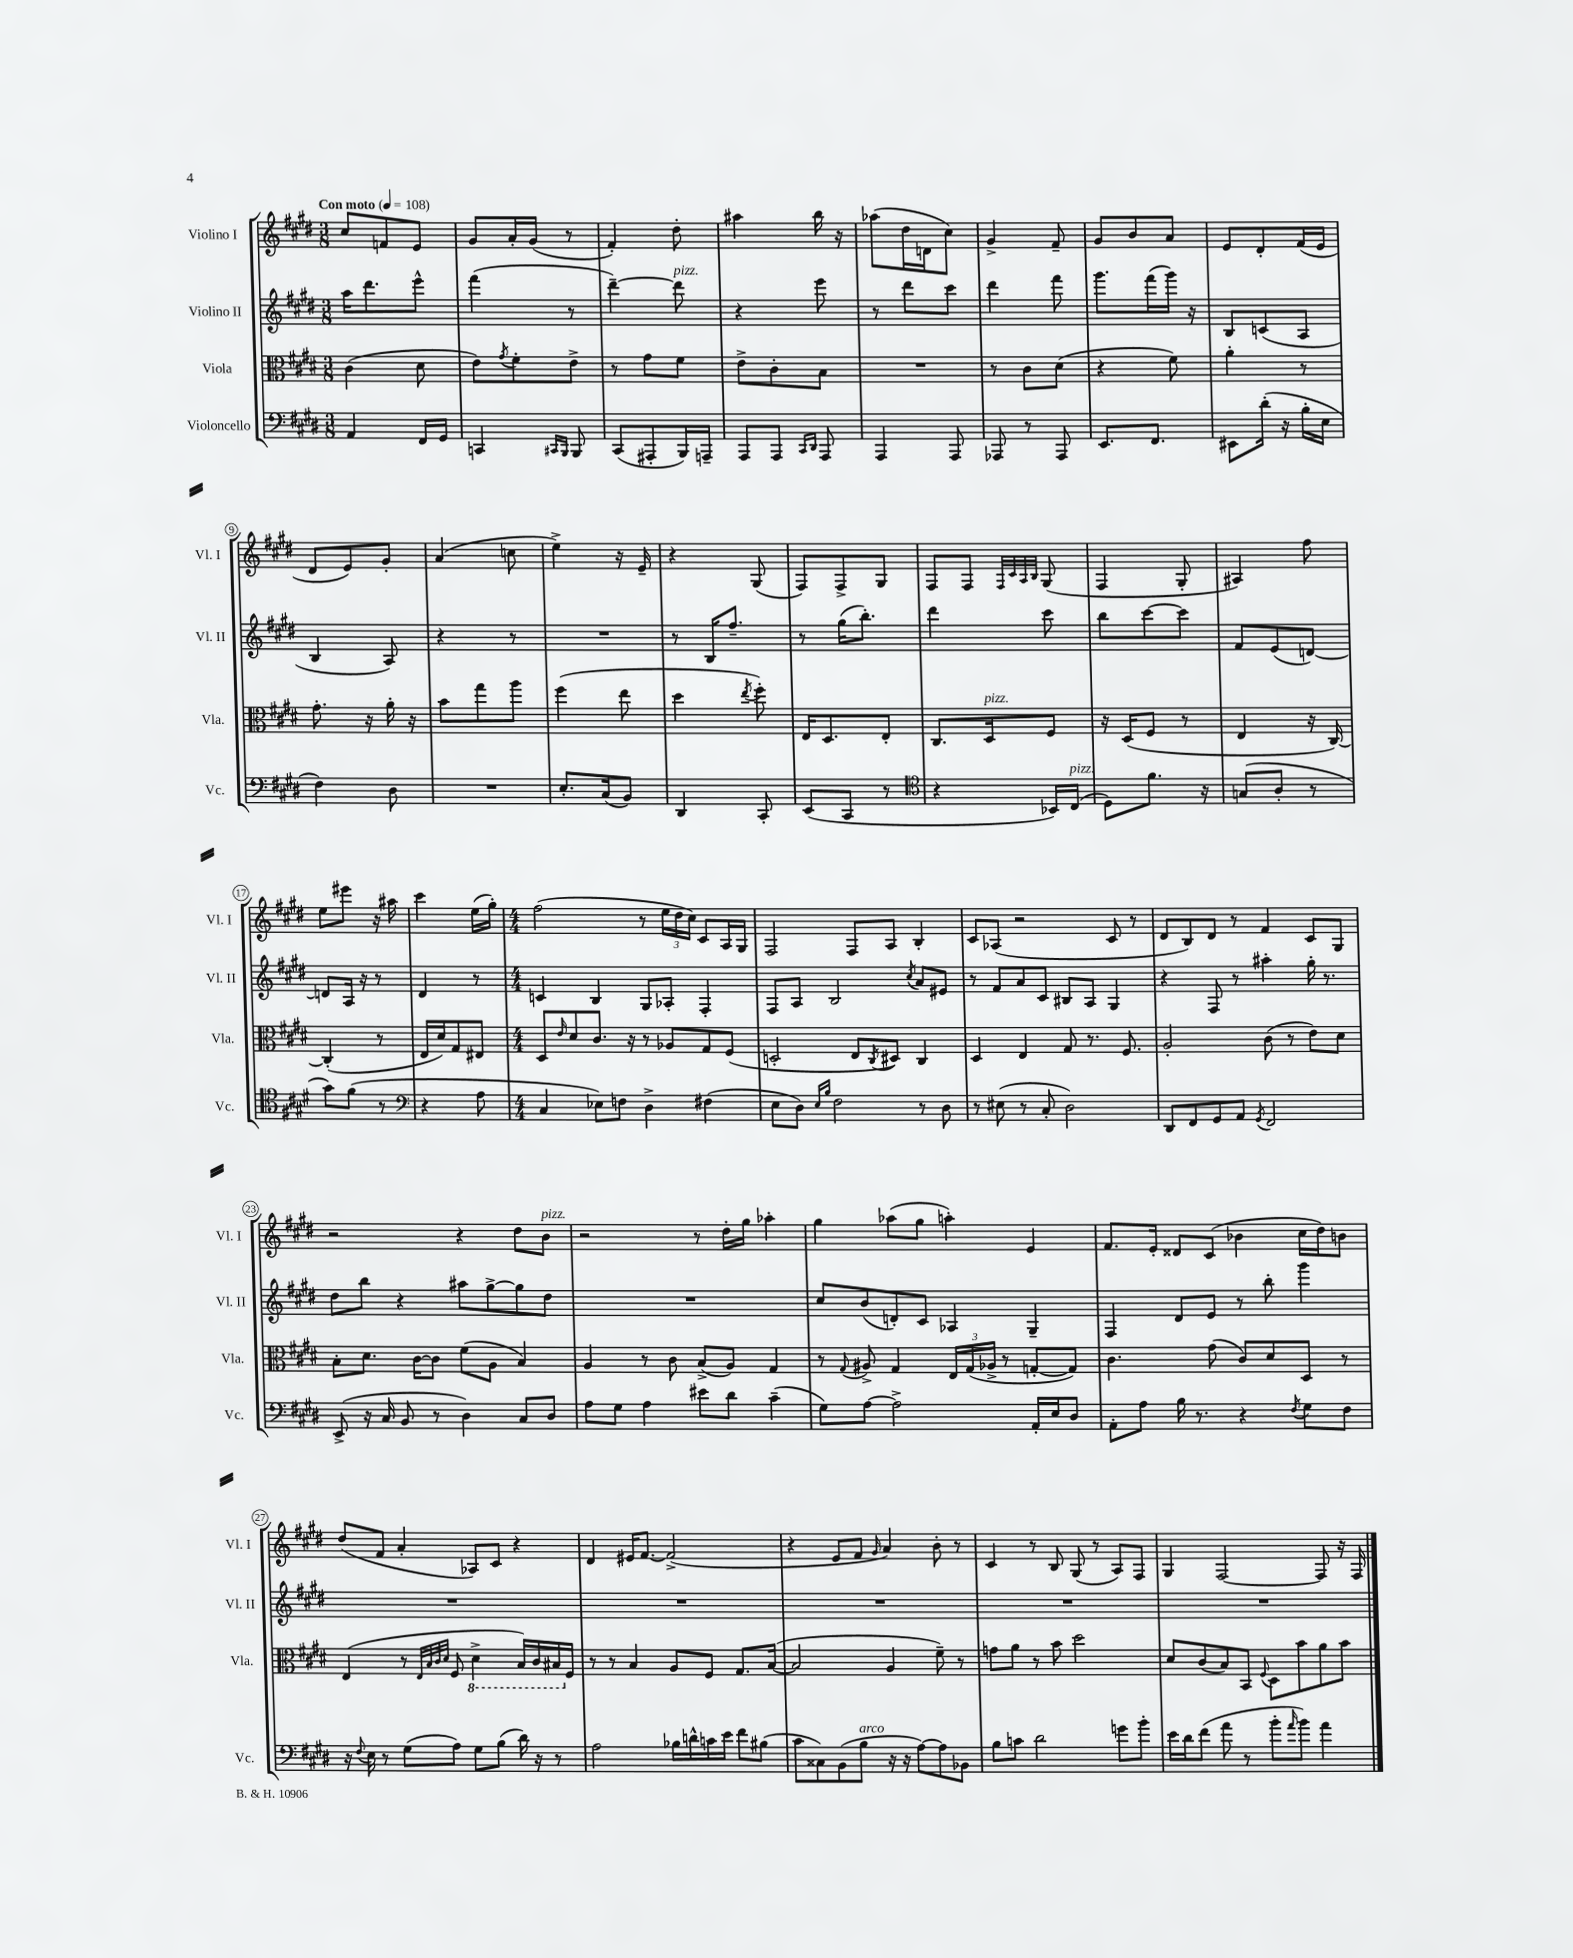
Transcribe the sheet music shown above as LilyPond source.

<<
\new StaffGroup <<
\new Staff = "s0" \with { instrumentName = "Violino I" shortInstrumentName = "Vl. I" } {
    \clef treble \key e \major \numericTimeSignature \time 3/8 \tempo "Con moto" 4 = 108
    cis''8 f'8 e'8 |
    gis'8 a'16-. gis'16( r8 |
    fis'4-.) dis''8-. |
    ais''4 b''16 r16 |
    aes''8( dis''16 d'16 cis''8) |
    gis'4-> fis'8-- |
    gis'8 b'8 a'8 |
    e'8 dis'8-. fis'16( e'16 |
    dis'8 e'8) gis'8-. |
    a'4( c''8 |
    e''4->) r16 e'16-- |
    r4 gis8( |
    fis8) fis8-> gis8 |
    fis8 fis8 \grace { fis32 cis'32 a32 b32 } gis8( |
    fis4 gis8-. |
    ais4) fis''8 |
    e''8 eis'''8 r16 ais''16 |
    cis'''4 e''16( gis''16-.) |
    \numericTimeSignature \time 4/4 fis''2( r8 \tuplet 3/2 { e''16 dis''16 cis''16) } cis'8 a16 gis16 |
    fis2 fis8 a8 b4-. |
    cis'8 aes8( r2 cis'8 r8 |
    dis'8 b8) dis'8 r8 fis'4 cis'8 gis8 |
    r2 r4 dis''8 b'8^\markup { \italic "pizz." } |
    r2 r8 dis''16-. gis''16 aes''4-. |
    gis''4 aes''8( gis''8 a''4-.) e'4 |
    fis'8. e'16-. disis'8 cis'8( bes'4 cis''16 dis''16) b'8 |
    dis''8( fis'8 a'4-. aes8) cis'8 r4 |
    dis'4 eis'16 fis'8.~ fis'2->( |
    r4 e'8 fis'8 \grace { gis'16 } a'4) b'8-. r8 |
    cis'4 r8 b8 gis8( r8 a8) fis8 |
    gis4 fis2~ fis8 r16 fis16 \bar "|." |
}
\new Staff = "s1" \with { instrumentName = "Violino II" shortInstrumentName = "Vl. II" } {
    \clef treble \key e \major \numericTimeSignature \time 3/8
    a''16 dis'''8. e'''8-^ |
    fis'''4( r8 |
    dis'''4~--) dis'''8^\markup { \italic "pizz." } |
    r4 e'''8 |
    r8 dis'''8 cis'''8 |
    dis'''4 fis'''8 |
    gis'''8. fis'''16( gis'''16) r16 |
    b8 c'8( a8 |
    b4 a8) |
    r4 r8 |
    R4. |
    r8 b16 fis''8.-- |
    r8 gis''16( b''8.-.) |
    dis'''4 cis'''8 |
    b''8 cis'''8~ cis'''8 |
    fis'8 e'8( d'8~) |
    d'8 a16 r16 r8 |
    dis'4 r8 |
    \numericTimeSignature \time 4/4 c'4 b4 gis8 aes8-. fis4-. |
    fis8 a8 b2 \acciaccatura { cis''8 } a'8 eis'8 |
    r8 fis'8 a'8 cis'8 bis8 a8 gis4 |
    r4 fis8 r8 ais''4-. gis''16-. r8. |
    dis''8 b''8 r4 ais''8 gis''8~-> gis''8 dis''8 |
    R1 |
    cis''8 b'8( d'8-.) cis'8 aes4 gis4-- |
    fis4 dis'8 e'8 r8 b''8-. gis'''4 |
    R1 |
    R1 |
    R1 |
    R1 |
    R1 \bar "|." |
}
\new Staff = "s2" \with { instrumentName = "Viola" shortInstrumentName = "Vla." } {
    \clef alto \key e \major \numericTimeSignature \time 3/8
    cis'4( dis'8 |
    e'8) \acciaccatura { gis'8 } fis'8-. e'8-> |
    r8 gis'8 fis'8 |
    e'8-> cis'8-. b8 |
    R4. |
    r8 cis'8 dis'8( |
    r4 fis'8) |
    a'4-. r8 |
    gis'8.-. r16 a'16-. r16 |
    b'8 gis''8 a''8 |
    fis''4( e''8 |
    dis''4 \acciaccatura { e''8 } fis''8-.) |
    e16 dis8. e8-. |
    cis8. dis16^\markup { \italic "pizz." } fis8 |
    r16 dis16( fis8 r8 |
    e4 r16 cis16~) |
    cis4-.( r8 |
    e16 dis'16) gis8 eis8 |
    \numericTimeSignature \time 4/4 dis8 \grace { e'16 } dis'8 cis'8. r16 r8 aes8 gis8 fis8( |
    d2-. e8 \acciaccatura { cis8 } dis8) cis4 |
    dis4 e4 gis8 r8. fis8. |
    a2-. cis'8( r8 e'8) dis'8 |
    b8-. dis'8. cis'16~ cis'8 fis'8( a8 b4) |
    a4 r8 cis'8 b8->( a8) gis4 |
    r8 \appoggiatura { gis8 } ais8-> gis4 \tuplet 3/2 { e16 gis16( aes16-> } r8 g8~-. g8) |
    cis'4. gis'8( cis'8) dis'8 dis8 r8 |
    e4( r8 \grace { e32 b32 cis'32 dis'32 } fis8 \ottava #-1 dis4-> b,16) cis16 bis,16 \ottava #0 fis16 |
    r8 r8 b4 a8 fis8 gis8. b16~( |
    b2 a4 fis'8--) r8 |
    g'8 a'8 r8 b'8 dis''2 |
    dis'8 cis'8( b8) b,8 \appoggiatura { fis8 } dis8 b'8 a'8 b'8 \bar "|." |
}
\new Staff = "s3" \with { instrumentName = "Violoncello" shortInstrumentName = "Vc." } {
    \clef bass \key e \major \numericTimeSignature \time 3/8
    a,4 fis,16 gis,16 |
    c,4 \grace { cis,16 b,,16 } b,,8 |
    cis,8( ais,,8-. b,,16) a,,16-- |
    a,,8 a,,8 \grace { cis,16 dis,16 } a,,8 |
    a,,4 a,,8 |
    aes,,8 r8 aes,,8 |
    e,8. fis,8. |
    eis,8 dis'16-.( r16 b16-. e16 |
    fis4) dis8 |
    R4. |
    e8.-. cis16( b,8) |
    dis,4 cis,8-. |
    e,8( cis,8 r8 |
    \clef tenor r4 bes,16) cis16^\markup { \italic "pizz." }( |
    dis8) fis'8. r16 |
    g8( a8-. r8 |
    gis'8) fis'8( r8 |
    \clef bass r4 a8 |
    \numericTimeSignature \time 4/4 cis4 ees8) f8 dis4-> fis4( |
    e8 dis8) \grace { e16 b16 } fis2 r8 dis8 |
    r8 eis8( r8 cis8-. dis2) |
    dis,8 fis,8 gis,8 a,8 \acciaccatura { gis,8 } fis,2 |
    e,8->( r16 cis16 b,8 r8 dis4) cis8 dis8 |
    a8 gis8 a4 eis'8 dis'8 cis'4--( |
    gis8) a8~ a2-> a,16-. e16 dis8 |
    a,8-. a8 b16 r8. r4 \acciaccatura { fis8 } gis8 fis8 |
    r16 \appoggiatura { fis8 } e16 r8 gis8( a8) gis8 b8( dis'16) r16 r8 |
    a2 bes16 d'16-^ c'16 e'16 fis'8 bis8( |
    cis'8 cisis8) b,8( b8^\markup { \italic "arco" } r16 r16 a8~) a8 bes,8 |
    b8 c'8 dis'2 g'8 b'8-. |
    e'16 dis'16 fis'8( a'8 r8 b'8-. \grace { a'16 } b'8) a'4 \bar "|." |
}
>>
>>
\layout { \context { \Score \override BarNumber.stencil = #(make-stencil-circler 0.1 0.3 ly:text-interface::print) } }
